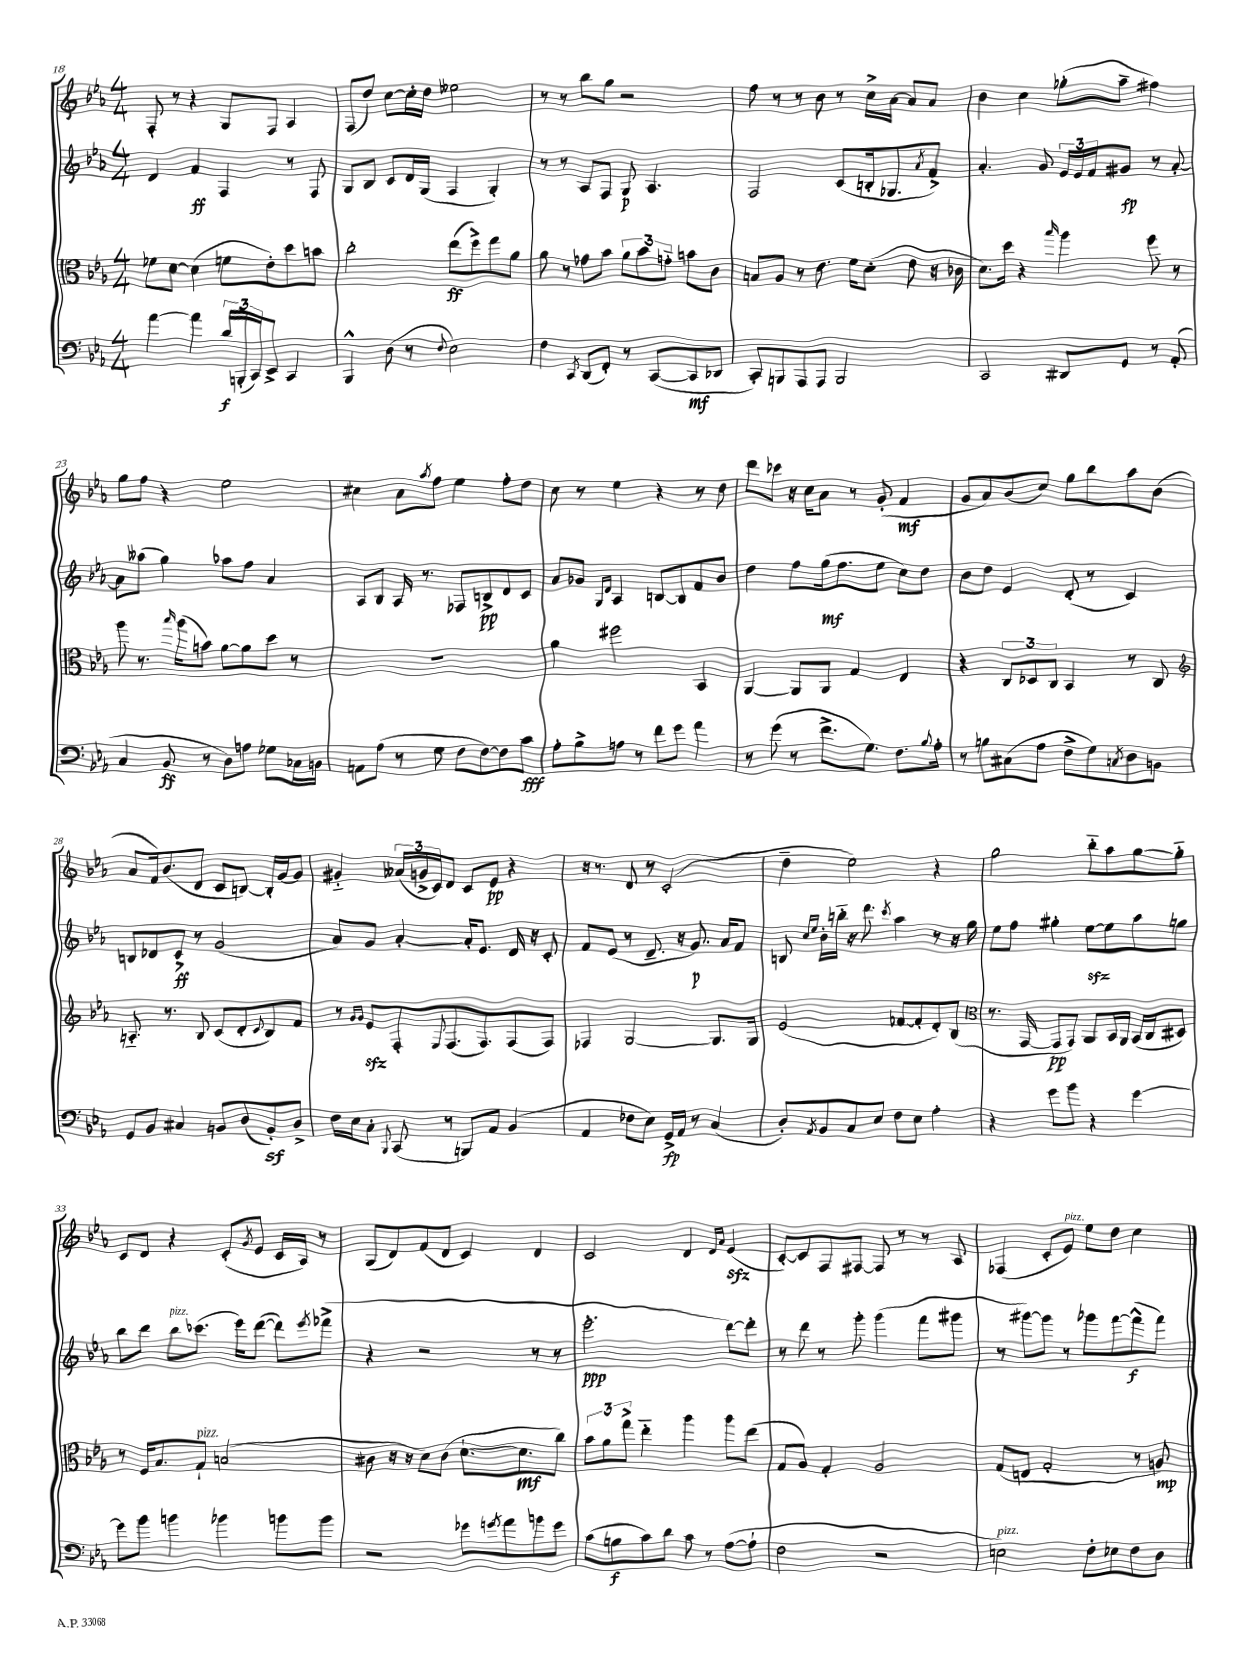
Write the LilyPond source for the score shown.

<<
\new StaffGroup <<
\new Staff = "s0" {
    \clef treble \key ees \major \numericTimeSignature \time 4/4
    f8-. r8 r4 g8 f8 aes4 |
    f8( d''8) c''8~ c''16-. d''16 eeses''2 |
    r8 r8 bes''8 g''8 r2 |
    f''8 r8 r8 bes'8 r8 c''16-> aes'16~ aes'8 aes'8 |
    bes'4 c''4 ges''8-.( aes''8-- fis''4) |
    g''8 f''8 r4 ees''2 |
    cis''4 aes'8 \acciaccatura { aes''8 } f''8 ees''4 f''8-. d''8 |
    c''8 r8 ees''4 r4 r8 d''8 |
    d'''8 ces'''8 r16 c''16 aes'8 r8 g'8-.( f'4\mf |
    g'8 aes'8) bes'8( c''8) g''8 bes''8 aes''8 bes'8( |
    aes'8 f'16) bes'8.( d'8 c'8 b8~) b16-. g'16~ g'8 |
    gis'4-_ \tuplet 3/2 { aeses'16( g'16-> c'16) } d'8 c'8 ees'8\pp r4 |
    r16 r8. d'8 r8 c'2-.( |
    d''4-- ees''2) r4 |
    g''2 bes''8-_ aes''8 g''8~ g''8-_ |
    c'8 d'8 r4 c'8-.( \acciaccatura { g'8 } ees'8 c'16 aes16) r8 |
    g8( d'8) f'8( d'8 c'4) d'4 |
    c'2 d'4 \grace { d'16 aes'16 } ees'4\sfz( |
    c'8~-.) c'8 f8 fis8~ fis8 r8 r8 aes8 |
    fes4( c'8-. ees'8^\markup { \italic "pizz." }) ees''8 d''8 c''4 \bar "|." |
}
\new Staff = "s1" {
    \clef treble \key ees \major \numericTimeSignature \time 4/4
    d'4 f'4\ff f4 r8 f8 |
    g8 bes8 c'8 d'16 g16( f4 g4-.) |
    r8 r8 aes8 f8 g8\p aes4. |
    f2 c'8( b16-. ges8. \acciaccatura { aes'8 } f'8->) |
    aes'4.-. g'8 \tuplet 3/2 { ees'16 ees'16 f'16 } gis'8\fp r8 aes'8~-. |
    aes'8 aeses''8( g''4) aes''8 f''8 aes'4 |
    aes8 bes8 aes16 r8. fes8 b8->\pp d'8 c'8 |
    aes'8 ges'8 \grace { g16 d'16 } aes4 b8~ b8 f'8 bes'8 |
    d''4 f''8 g''16\mf( f''8. ees''8 c''8) d''8 |
    bes'8 d''8 ees'4 d'8-.( r8 c'4) |
    b8 des'8 c'8->\ff r8 g'2( |
    aes'8) g'8 aes'4~-. aes'16-. ees'8. d'16 r16 c'8-. |
    f'8 ees'8( r8 d'8.-- r16 g'8.\p) aes'16 f'8 |
    b8 \grace { c''16 ees''16 } bes'16-. b''16-_ r16 d'''8. \acciaccatura { c'''8 } aes''4 r8 r16 g''16 |
    ees''8 f''8 gis''4-. ees''8~\sfz ees''8 aes''8 g''8 |
    bes''8 d'''8 bes''8^\markup { \italic "pizz." } ces'''8.( ees'''16) d'''8~( d'''8) \acciaccatura { ees'''8 } fes'''8->( |
    r4 r2 r8 r8 |
    ees'''2.-.\ppp d'''8~) d'''8-. |
    r8 d'''8 r8 g'''8-. g'''4( f'''8 gis'''8 |
    r8 gis'''8~) gis'''8 r8 ges'''8 f'''8~ f'''8-^\f( f'''8) \bar "|." |
}
\new Staff = "s2" {
    \clef alto \key ees \major \numericTimeSignature \time 4/4
    fes'8 d'8~ d'4( f'8 ees'8-.) d''8 b'8 |
    c''2-. ees''8\ff( f''8->) g''8 aes'8 |
    aes'8 r8 ges'8 bes'8 \tuplet 3/2 { aes'8 bes'8 g'8-_ } b'8 c'8 |
    b8 aes8 r8 ees'8. f'16 d'8-.( ees'8 r16 ces'16 |
    d'8.) d''16 r4 \grace { bes''16 } aes''4 f''8 r8 |
    aes''8 r8. \grace { bes''16 } aes''16( b'8) aes'8~ aes'8 d''8 r8 |
    R1 |
    aes'4 fis''2 bes,4 |
    aes,4~ aes,8 aes,8 g4 ees4 |
    r4 \tuplet 3/2 { c8 des8 c8 } bes,4 r8 c8 |
    \clef treble a8.-_ r8. bes8 c'8( d'8-. \appoggiatura { c'8 } bes8) f'8 |
    r8 \grace { g'16 g'16 } ees'8\sfz f8-. \appoggiatura { ees8 } f8.( f8.) f8( f8) |
    fes4 g2~ g8. g16 |
    ees'2( fes'8~ fes'8-. d'8-.) bes8( |
    \clef alto r8. g,16~ g,8\pp g,8) aes,8 bes,16 aes,16 bes,16( c16 dis8) |
    r8 f16 bes8. g8-!^\markup { \italic "pizz." } b2( |
    cis'8 r16 r16 d'8) cis'8( d'8.~-! d'8.\mf c''8) |
    \tuplet 3/2 { bes'8 aes'8 g''8-> } ees''4-_ aes''4 aes''8 ees''8( |
    g8 aes8) g4-. aes2 |
    g8( e8 g2-. r8 a8\mp) \bar "|." |
}
\new Staff = "s3" {
    \clef bass \key ees \major \numericTimeSignature \time 4/4
    aes'4~ aes'4 \tuplet 3/2 { d'16\f b,,16-.( c,16) } ees,8-> c,4 |
    bes,,4-^ d8( r8 \appoggiatura { f8 } ees2) |
    f4 \acciaccatura { c,8 } d,8( f,8-.) r8 c,8~( c,8\mf des,8 |
    c,8-.) b,,8 aes,,8 aes,,8 b,,2 |
    c,2 dis,8 g,8 r8 aes,8-.( |
    c4 bes,8\ff r8 d8) a8 ges8 ces16 b,16 |
    a,8 aes8( r8 g8 f8 f8~) f8 c'8\fff |
    aes8-. bes8-> a8 r8 f'8 g'8 aes'4 |
    r8 g'8( r8 f'8.-> g8.) f8. \appoggiatura { bes8 } aes16-. |
    r8 b8 cis8( aes8 f8-> g8) \acciaccatura { c8 } d8 b,8 |
    g,8 bes,8 cis4 b,8 d8( b,8-.\sf) d8-> |
    f16 ees16 c8-. \appoggiatura { bes,,8 } c,8( r8 b,,8) aes,8 bes,4( |
    aes,4 fes8 ees8) g,16->\fp aes,16 r8 c4( |
    d8-.) \acciaccatura { aes,8 } bes,8 c8 ees8 f8 ees8 aes4-. |
    r4 g'8 bes'8 r4 g'4~ |
    g'8 bes'8 b'4 bes'4 b'8 b'8 |
    r2 ges'8 \acciaccatura { g'8 } aes'8 b'8 g'8 |
    c'8( b8\f c'8) d'8 c'8 r8 aes8~( aes8-! |
    f2 r2 |
    e2^\markup { \italic "pizz." }) f8-. ees8 f8 d8 \bar "|." |
}
>>
>>
\layout { \context { \Score currentBarNumber = #18 } }
